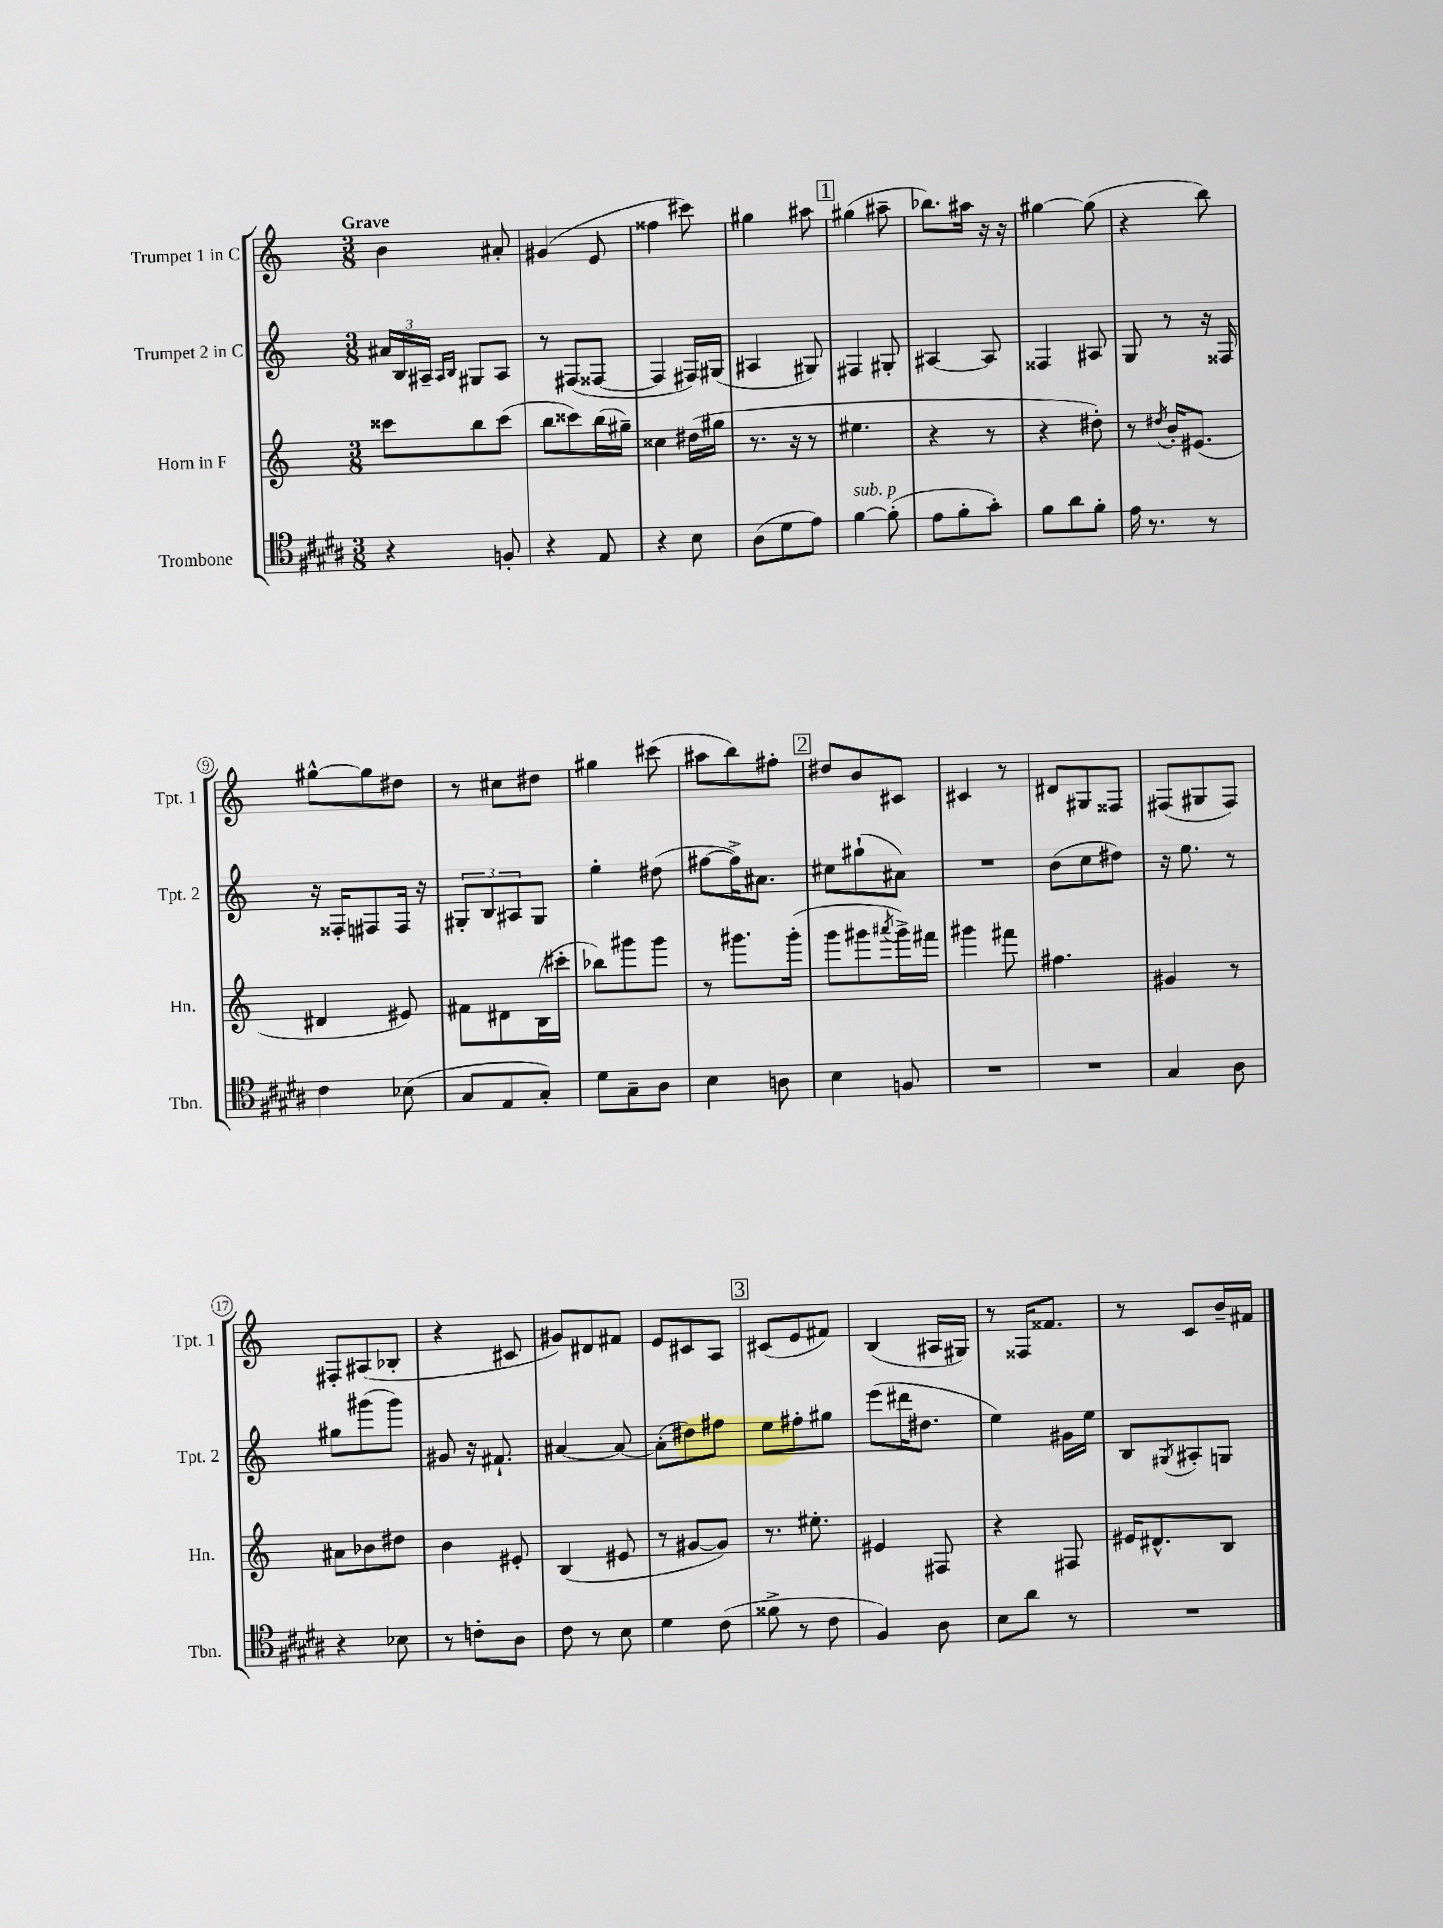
<<
\new StaffGroup <<
\new Staff = "s0" \with { instrumentName = "Trumpet 1 in C" shortInstrumentName = "Tpt. 1" } {
    \clef treble \key c \major \numericTimeSignature \time 3/8 \tempo "Grave"
    b'4 ais'8-. |
    gis'4( e'8 |
    fisis''4 cis'''8) |
    gis''4 ais''8 |
    \mark \markup { \box "1" } gis''4( ais''8-- |
    bes''8.) ais''16 r16 r16 |
    gis''4~ gis''8( |
    r4 b''8) |
    gis''8~-^ gis''8 dis''8 |
    r8 cis''8 dis''8 |
    gis''4 cis'''8( |
    ais''8 b''8) fis''8-. |
    \mark \markup { \box "2" } dis''8 b'8 cis'8 |
    cis'4 r8 |
    dis'8 gis8 fisis8 |
    fis8( gis8 fis8) |
    fis8-. ais8( bes8-. |
    r4 cis'8 |
    gis'8) dis'8 fis'8 |
    e'8 cis'8 a8 |
    \mark \markup { \box "3" } cis'8( e'8 fis'8) |
    b4( ais16 gis16) |
    r8 fisis16 fisis'8. |
    r8 c'8 b'16-- fis'16 \bar "|." |
}
\new Staff = "s1" \with { instrumentName = "Trumpet 2 in C" shortInstrumentName = "Tpt. 2" } {
    \clef treble \key c \major \numericTimeSignature \time 3/8
    \tuplet 3/2 { ais'16 b16 ais16-- } \grace { ais16 b16 } gis8 ais8 |
    r8 fis8( fisis8~ |
    fisis4 fis16) gis16( |
    ais4 gis8) |
    \mark \markup { \box "1" } fis4 gis8-. |
    ais4~ ais8 |
    fisis4 ais8 |
    g8 r8 r16 fisis16 |
    r16 fisis16-. fis8 fis16 r16 |
    \tuplet 3/2 { gis8-. b8 ais8 } gis8 |
    e''4-. dis''8( |
    fis''8~ fis''16->) ais'8. |
    \mark \markup { \box "2" } cis''8 gis''8-!( ais'8) |
    R4. |
    b'8( c''8 dis''8) |
    r16 e''8. r8 |
    gis''8 gis'''8( gis'''8) |
    gis'8 r16 fis'8.-! |
    ais'4~ ais'8~ |
    ais'8-.( dis''8) fis''8 |
    \mark \markup { \box "3" } e''8 fis''8-. gis''8 |
    e'''8( dis'''16 dis''8. |
    e''4) gis'16 e''16 |
    b8 \acciaccatura { gis8 } ais8-. g8 \bar "|." |
}
\new Staff = "s2" \with { instrumentName = "Horn in F" shortInstrumentName = "Hn." } {
    \clef treble \key c \major \numericTimeSignature \time 3/8
    cisis'''8 b''8 cisis'''8( |
    b''8 cisis'''8) b''16( gis''16--) |
    cisis''4 dis''16( gis''16 |
    r8. r16 r8 |
    \mark \markup { \box "1" } eis''4. |
    r4 r8 |
    r4 dis''8-.) |
    r8 \acciaccatura { dis''8 } b'16-. eis'8.( |
    dis'4 eis'8) |
    fis'8 dis'8 b16( cis'''16-. |
    bes''8) gis'''8 gis'''8 |
    r8 gis'''8. gis'''16-.( |
    \mark \markup { \box "2" } g'''8 gis'''8 \acciaccatura { ais'''8 } gis'''16->) fis'''16 |
    gis'''4 fis'''8 |
    fis''4. |
    gis'4 r8 |
    ais'8 bes'8 dis''8 |
    b'4 eis'8-. |
    b4( eis'8 |
    r8 gis'8~ gis'8) |
    \mark \markup { \box "3" } r8. eis''8.-. |
    eis'4 fis8 |
    r4 fis8 |
    eis'16 dis'8.-^ b8 \bar "|." |
}
\new Staff = "s3" \with { instrumentName = "Trombone" shortInstrumentName = "Tbn." } {
    \clef tenor \key b \major \numericTimeSignature \time 3/8
    r4 f8-. |
    r4 e8 |
    r4 b8 |
    ais8( dis'8 e'8) |
    \mark \markup { \box "1" } fis'4~^\markup { \italic "sub. p" } fis'8-.( |
    e'8 fis'8-. gis'8-.) |
    fis'8 ais'8 fis'8-. |
    e'16 r8. r8 |
    cis'4 bes8( |
    gis8 e8 gis8-.) |
    dis'8 gis8-- ais8 |
    b4 a8 |
    \mark \markup { \box "2" } b4 f8 |
    R4. |
    R4. |
    gis4 ais8 |
    r4 bes8 |
    r8 c'8-. ais8 |
    cis'8 r8 b8 |
    dis'4 cis'8( |
    \mark \markup { \box "3" } fisis'8-> r8 cis'8 |
    fis4) ais8 |
    b8 ais'8 r8 |
    R4. \bar "|." |
}
>>
>>
\layout { \context { \Score \override BarNumber.stencil = #(make-stencil-circler 0.1 0.3 ly:text-interface::print) } }
